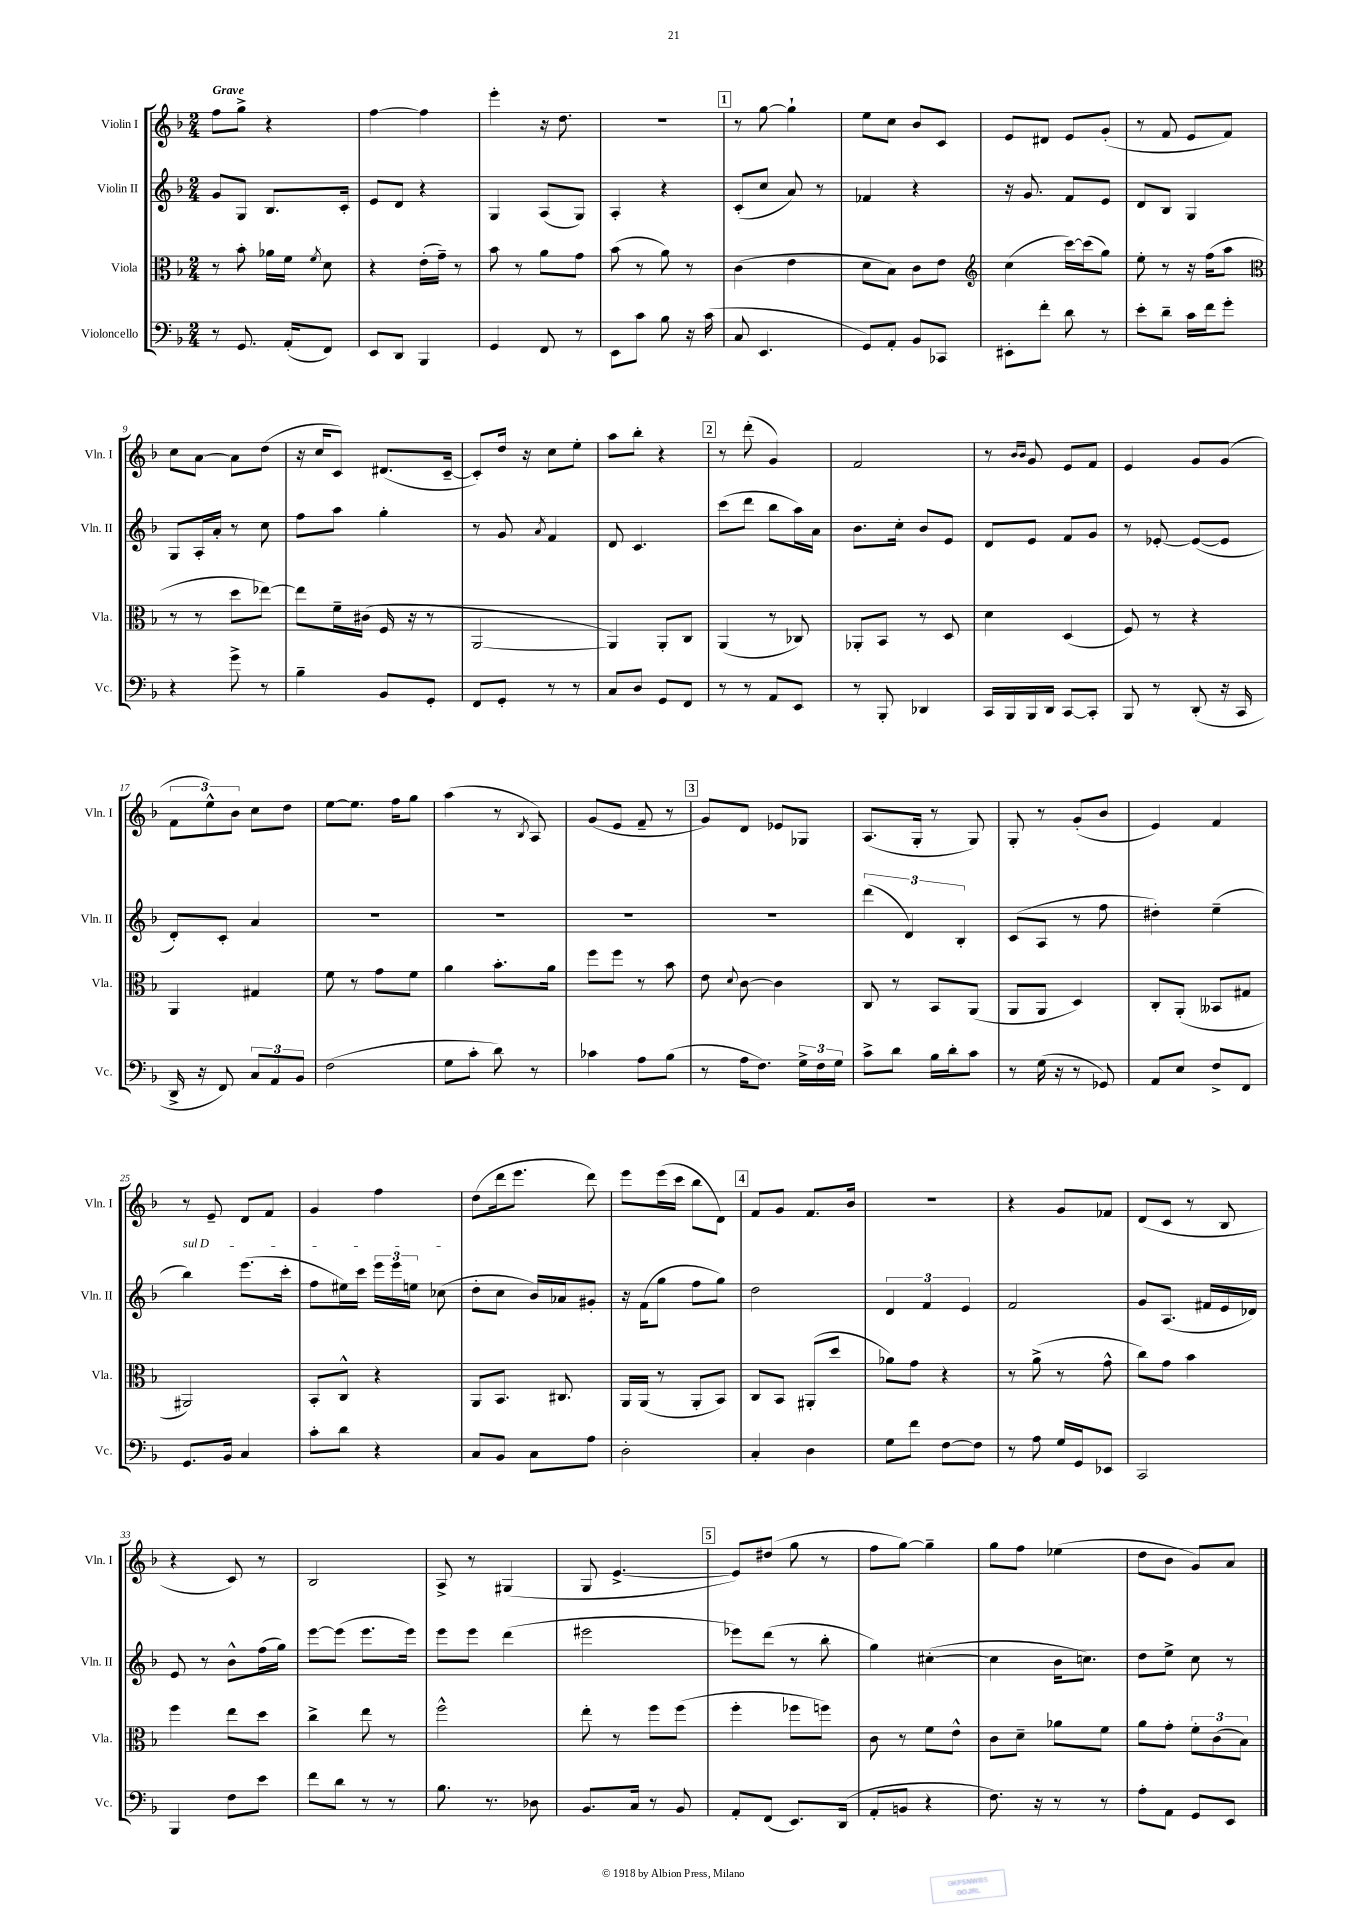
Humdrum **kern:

**kern	**kern	**kern	**kern
*part4	*part3	*part2	*part1
*staff4	*staff3	*staff2	*staff1
*I"Violoncello	*I"Viola	*I"Violin II	*I"Violin I
*I'Vc.	*I'Vla.	*I'Vln. II	*I'Vln. I
*clefF4	*clefC3	*clefG2	*clefG2
*k[b-]	*k[b-]	*k[b-]	*k[b-]
*M2/4	*M2/4	*M2/4	*M2/4
=1	=1	=1	=1
!	!	!	!LO:TX:a:B:t=Grave
8r	8r	8g/L	8ff\L
8.GG/	8b-'\	8G/J	8gg^\J
.	16a-X\LL	8.B-/L	4r
(16AA'/KL	16f\JJ	.	.
.	8qf/	.	.
8FF/J)	8d\	.	.
.	.	16c'/Jk	.
=2	=2	=2	=2
8EE/L	4r	8e/L	[4ff\
8DD/J	.	8d/J	.
4BBB-/	(16e'\LL	4r	4ff\]
.	16g~\JJ)	.	.
.	8r	.	.
=3	=3	=3	=3
4GG/	8b-\	4G/	4eee'\
.	8r	.	.
8FF/	8a\L	(8A/L	16r
.	.	.	8.dd\
8r	8g\J	8G/J)	.
=4	=4	=4	=4
8EE\L	(8b-\	4A'/	2r
8c\J	8r	.	.
8B-\	8a\)	4r	.
16r	8r	.	.
(16c\	.	.	.
!!LO:REH:place=s1:t=1
=5	=5	=5	=5
8C/	(4c\	(8c'/L	8r
4.EE/	.	8cc/J	[8gg\
.	4e\	8a/)	4gg`\]
.	.	8r	.
=6	=6	=6	=6
8GG/L)	8d\L	4f-X/	8ee\L
8AA'/J	8B-\J)	.	8cc\J
8BB-/L	8c\L	4r	8b-/L
8CC-X/J	8e\J	.	8c/J
=7	=7	=7	=7
*	*clefG2	*	*
8EE#X'\L	(4cc\	16r	8e/L
.	.	8.g/	.
8f'\J	.	.	8d#X/J
8d\	[16ccc\LL)	8f/L	8e/L
.	(16ccc\J]	.	.
8r	8gg\J)	8e/J	(8g'/J
=8	=8	=8	=8
8e'\L	8ee'\	8d/L	8r
8d~\J	8r	8B-/J	8f/
16c\LL	16r	4G/	8e/L
16f\J	(16ff\KL	.	.
8g'\J	8aa\J	.	8f/J)
!!LO:LB:g=z
=9	=9	=9	=9
*	*clefC3	*	*
4r	8r	8G/L	8cc\L
.	8r	16A'/L	[8a\J
.	.	16a'/JJ	.
8g^\	8dd\L	8r	8a\L]
8r	[8ee-X\J)	8cc\	(8dd\J
=10	=10	=10	=10
4B-~\	8ee-\L]	8ff\L	16r
.	.	.	16cc/KL
.	16f~\L	8aa\J	8c/J)
.	(16c#X\JJ	.	.
8BB-/L	16F/	4gg'\	(8.d#X/L
.	16r	.	.
8GG'/J	8r	.	.
.	.	.	[16c~/Jk
=11	=11	=11	=11
8FF/L	[2AA/	8r	8c'/L])
8GG'/J	.	8g/	16dd/Jk
.	.	.	16r
.	.	8qa/	.
8r	.	4f/	8cc\L
8r	.	.	8ee'\J
=12	=12	=12	=12
8C/L	4AA/])	8d/	8aa\L
8D/J	.	4.c/	8bb-'\J
8GG/L	8AA'/L	.	4r
8FF/J	8C/J	.	.
!!LO:REH:place=s1:t=2
=13	=13	=13	=13
8r	(4AA/	(8ccc\L	8r
8r	.	8ddd\J	(8ddd'\
8AA/L	8r	8bb-\L	4g/)
8EE/J	8C-X/)	16aa\L)	.
.	.	16a\JJ	.
=14	=14	=14	=14
8r	8AA-X'/L	8.b-\L	2f/
8BBB-'/	8BB-/J	.	.
.	.	16cc'\Jk	.
4DD-X/	8r	8b-/L	.
.	8D/	8e/J	.
=15	=15	=15	=15
16CC/LL	4d\	8d/L	8r
16BBB-/	.	.	.
.	.	.	16qqb-/LL
.	.	.	16qqb-/JJ
16BBB-/	.	8e/J	8g/
16DD/JJ	.	.	.
[8CC/L	(4D/	8f/L	8e/L
8CC'/J]	.	8g/J	8f/J
=16	=16	=16	=16
8BBB-/	8F/)	8r	4e/
8r	8r	[8e-X'/	.
(8DD'/	4r	(8e-/L_	8g/L
16r	.	8e-/J]	(8g/J
16CC/	.	.	.
!!LO:LB:g=z
=17	=17	=17	=17
16DD^/	4AA/	8d'/L)	12f\L
16r	.	.	.
.	.	.	12ee^^\)
8FF/)	.	8c'/J	.
.	.	.	12b-\J
12C/L	4G#X/	4a/	8cc\L
12AA/	.	.	.
.	.	.	8dd\J
12BB-/J	.	.	.
=18	=18	=18	=18
(2F\	8f\	2r	[8ee\L
.	8r	.	8.ee\J]
.	8g\L	.	.
.	.	.	16ff\KL
.	8f\J	.	8gg\J
=19	=19	=19	=19
8G\L	4a\	2r	(4aa\
8c'\J	.	.	.
8d\)	8.b-'\L	.	8r
.	.	.	8qB-/
8r	.	.	8A/)
.	16a\Jk	.	.
=20	=20	=20	=20
4c-X\	8ff\L	2r	(8g/L
.	8ff\J	.	8e/J
8A\L	8r	.	8f~/
(8B-\J	8b-\	.	8r
!!LO:REH:place=s1:t=3
=21	=21	=21	=21
8r	8e\	2r	8g/L)
.	8qqd/	.	.
16A\KL	[8c\	.	8d/J
8.F\J)	.	.	.
.	4c\]	.	8e-X/L
24G^\LL	.	.	8G-X/J
24F\	.	.	.
24G\JJ	.	.	.
=22	=22	=22	=22
8c^\L	8C/	(6ddd\	(8.A/L
8d\J	8r	.	.
.	.	6d/)	.
.	.	.	16G'/Jk
16B-\LL	8BB-/L	.	8r
16d'\J	.	.	.
.	.	6B-'/	.
8c\J	(8AA/J	.	8G/)
=23	=23	=23	=23
8r	8AA/L	(8c/L	8G'/
(16G\	8AA/J	8A/J	8r
16r	.	.	.
8r	4D/)	8r	(8g'/L
8GG-X/)	.	8ff\	8b-/J
=24	=24	=24	=24
8AA/L	8C'/L	4dd#X'\)	4e/)
8E/J	(8AA'/J	.	.
8F^/L	8BB--X/L	(4ee~\	4f/
8FF/J	8G#X/J	.	.
!!LO:LB:g=z
=25	=25	=25	=25
!	!	!LO:TX:a:i:t=sul D	!
8.GG/L	2AA#X/)	4bb-\)	8r
.	.	.	8e~/
16BB-/Jk	.	.	.
4C/	.	(8.eee\L	8d/L
.	.	.	8f/J
.	.	16ccc'\Jk	.
=26	=26	=26	=26
8c'\L	8BB-'/L	8ff\L	4g/
8d\J	8C^^/J	16ee#X\L)	.
.	.	16ccc\JJ	.
4r	4r	24eee\LL	4ff\
.	.	24eee\	.
.	.	24een\JJ	.
.	.	(8cc-X\	.
=27	=27	=27	=27
8C/L	8AA/L	8dd'\L	(8dd\L
8BB-/J	8.BB-/J	8cc\J	16ddd\k
.	.	.	8.eee\J
8C\L	.	16b-/LL)	.
.	8.C#X/	16a-X/J	.
8A\J	.	8g#X'/J	8ddd\)
=28	=28	=28	=28
2D'\	16AA/LL	16r	8eee\L
.	(16AA/JJ	(16f\KL	.
.	8r	8gg\J	(16eee\L
.	.	.	16ccc\JJ
.	8AA'/L	8ff\L	8bb-\L
.	8BB-/J)	8gg\J)	8d\J)
!!LO:REH:place=s1:t=4
=29	=29	=29	=29
4C'/	8C/L	2dd\	8f/L
.	8BB-/J	.	8g/J
4D\	(8AA#X'/L	.	8.f/L
.	8dd/J	.	.
.	.	.	16b-/Jk
=30	=30	=30	=30
8G\L	8a-X\L)	6d/	2r
8f\J	8g\J	.	.
.	.	6f/	.
[8F\L	4r	.	.
.	.	6e/	.
8F\J]	.	.	.
=31	=31	=31	=31
8r	8r	2f/	4r
8A\	(8a^\	.	.
16G/LL	8r	.	8g/L
16GG/J	.	.	.
8EE-X/J	8g^^\	.	8f-X/J
=32	=32	=32	=32
2CC/	8cc\L)	8g/L	(8d/L
.	8g\J	(8.A/J	8c/J
.	4b-\	.	8r
.	.	16f#X/LL	.
.	.	16e/	8B-/
.	.	16d-X/JJ)	.
!!LO:LB:g=z
=33	=33	=33	=33
4BBB-/	4ff\	8e/	4r
.	.	8r	.
8F\L	8ee\L	8b-^^\L	8c/)
8e\J	8dd\J	(16ff\L	8r
.	.	16gg\JJ)	.
=34	=34	=34	=34
8f\L	4cc^\	[8eee\L	2B-/
8d\J	.	(8eee\J]	.
8r	8ee\	8.eee\L	.
8r	8r	.	.
.	.	16eee\Jk)	.
=35	=35	=35	=35
8.B-\	2ff^^\	8eee\L	8A^/
.	.	8eee\J	8r
8.r	.	.	.
.	.	(4ddd\	(4G#X/
8D-X\	.	.	.
=36	=36	=36	=36
8.BB-/L	8ee'\	2eee#X\	8G/
.	8r	.	[4.e^/
16C/Jk	.	.	.
8r	8ff\L	.	.
8BB-/	(8ff\J	.	.
!!LO:REH:place=s1:t=5
=37	=37	=37	=37
8AA'/L	4ff'\	8eee-X\L)	8e/L])
(8FF/J	.	(8ddd\J	(8dd#X/J
8.EE/L)	8ff-X\L	8r	8gg\
.	8ffn\J)	8bb-'\	8r
(16DD/Jk	.	.	.
=38	=38	=38	=38
8AA'/L	8c\	4gg\)	8ff\L
8BBn/J	8r	.	[8gg\J)
4r	8f\L	([4cc#X'\	4gg~\]
.	8e^^\J	.	.
=39	=39	=39	=39
8.F\)	8c\L	4cc#\]	8gg\L
.	8d~\J	.	8ff\J
16r	.	.	.
8r	8a-X\L	16b-\KL	(4ee-X\
.	.	8.ccn\J)	.
8r	8f\J	.	.
=40	=40	=40	=40
8A'\L	8a\L	8dd\L	8dd\L
8AA\J	8g'\J	8ee^\J	8b-\J
8GG/L	12f'\L	8cc\	8g/L)
.	(12c\	.	.
8EE/J	.	8r	8a/J
.	12B-\J)	.	.
==	==	==	==
*-	*-	*-	*-
